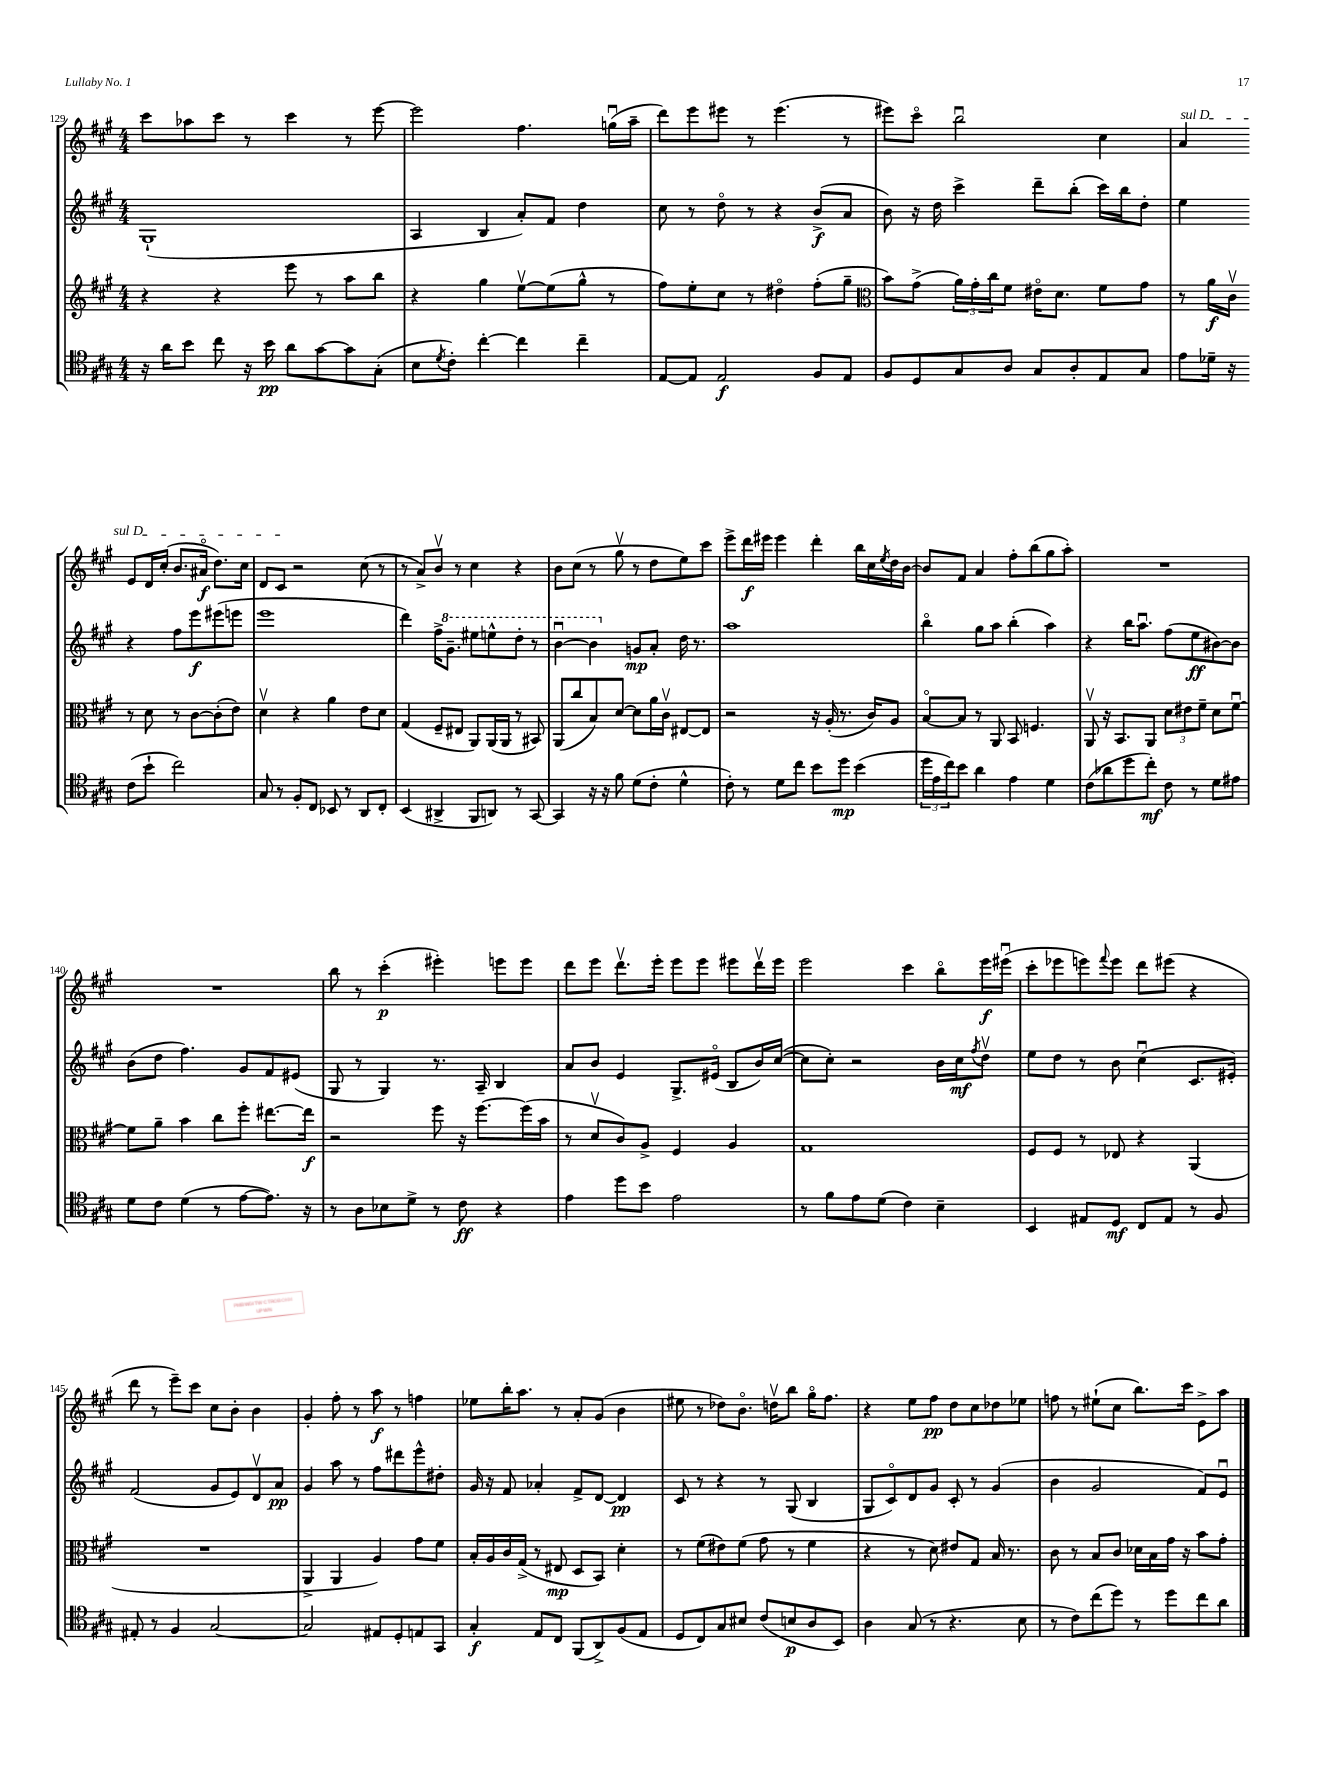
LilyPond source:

<<
\new StaffGroup <<
\new Staff = "s0" {
    \clef treble \key a \major \numericTimeSignature \time 4/4
    cis'''8 aes''8 cis'''8 r8 cis'''4 r8 e'''8~ |
    e'''2 fis''4. g''16\downbow( a''16-- |
    d'''8) e'''8 eis'''8 r8 eis'''4.( r8 |
    eis'''8) cis'''8\flageolet b''2\downbow cis''4 |
    \once \override TextSpanner.bound-details.left.text = \markup { \italic "sul D" } a'4\startTextSpan e'8 d'16 cis''16-.( b'8. ais'16\flageolet\f d''8.) cis''16 |
    d'8 cis'8\stopTextSpan r2 cis''8( r8 |
    r8 a'8->) b'8\upbow r8 cis''4 r4 |
    b'8 cis''8( r8 gis''8\upbow r8 d''8 e''8) cis'''8 |
    e'''8-> d'''16\f eis'''16 eis'''4 d'''4-. b''16 cis''16 \acciaccatura { e''8 } d''16 b'16~ |
    b'8 fis'8 a'4 fis''8-. b''8( gis''8 a''8-.) |
    R1 |
    R1 |
    b''8 r8 cis'''4-.\p( eis'''4-.) e'''8 e'''8 |
    d'''8 e'''8 d'''8.\upbow e'''16-. e'''8 e'''8 eis'''8 d'''16\upbow eis'''16 |
    e'''2 cis'''4 b''8\flageolet e'''16\f eis'''16\downbow( |
    cis'''8-. ees'''8 e'''8) \appoggiatura { fis'''8 } e'''8 d'''8 eis'''8( r4 |
    d'''8 r8 e'''8--) cis'''8 cis''8 b'8-. b'4 |
    gis'4-. fis''8-. r8 a''8\f r8 f''4 |
    ees''8 b''16-. a''8. r8 a'8-. gis'8( b'4 |
    eis''8 r8 des''8) b'8.\flageolet d''16\upbow b''8 gis''16\flageolet fis''8. |
    r4 e''8 fis''8\pp d''8 cis''8 des''8 ees''8 |
    f''8 r8 eis''8-!( cis''8 b''8.) cis'''16 e'8-> a''8 \bar "|." |
}
\new Staff = "s1" {
    \clef treble \key a \major \numericTimeSignature \time 4/4
    gis1-!( |
    a4 b4 a'8-.) fis'8 d''4 |
    cis''8 r8 d''8\flageolet r8 r4 b'8->\f( a'8 |
    b'8) r16 d''16 cis'''4-> d'''8-- b''8-.( cis'''16) b''16 d''8-. |
    e''4 r4 fis''8 e'''8\f eis'''8( e'''8 |
    e'''1 |
    d'''4) fis''16-> \ottava #1 gis''8.-- eis'''8 e'''8-^ d'''8-. r8 |
    b''4~\downbow b''4 \ottava #0 g'8\mp a'8-. d''16 r8. |
    a''1 |
    b''4\flageolet gis''8 a''8 b''4-.( a''4) |
    r4 b''16 a''8.\downbow fis''8( e''8\ff bis'8~) bis'8 |
    b'8( d''8 fis''4.) gis'8 fis'8 eis'8( |
    gis8 r8 gis4) r8. a16-- b4 |
    a'8 b'8 e'4 gis8.-> eis'16\flageolet( b8 b'16) cis''16~( |
    cis''8 cis''8-.) r2 b'16 cis''16\mf \acciaccatura { fis''8 } d''8\upbow |
    e''8 d''8 r8 b'8 cis''4\downbow( cis'8. eis'16-.) |
    fis'2( gis'8 e'8) d'8\upbow a'8\pp |
    gis'4 a''8 r8 fis''8 dis'''8 e'''8-^ dis''8-. |
    gis'16 r16 fis'8 aes'4-. fis'8-> d'8~ d'4\pp |
    cis'8 r8 r4 r8 gis8( b4 |
    gis8 cis'8\flageolet) d'8 gis'8 cis'8-. r8 gis'4( |
    b'4 gis'2 fis'8) e'8\downbow \bar "|." |
}
\new Staff = "s2" {
    \clef treble \key a \major \numericTimeSignature \time 4/4
    r4 r4 e'''8 r8 a''8 b''8 |
    r4 gis''4 e''8~\upbow e''8( gis''8-^ r8 |
    fis''8) e''8-. cis''8 r8 dis''4\flageolet fis''8-.( gis''8-- |
    \clef alto b'8) gis'8->( \tuplet 3/2 { a'16) gis'16-. cis''16 } fis'8 eis'16\flageolet d'8. fis'8 gis'8 |
    r8 a'16\f cis'16\upbow r8 d'8 r8 cis'8~ cis'8-.( e'8) |
    d'4\upbow r4 a'4 e'8 d'8 |
    gis4( fis8-- eis8 a,8) a,16( a,16 r8 bis,8) |
    a,8( cis''8 b8) d'8~ d'8 a'16 cis'16\upbow eis8~ eis8 |
    r2 r16 a16-.( r8. cis'16) a8 |
    b8~\flageolet b8 r8 a,8 b,8 f4. |
    a,8\upbow r16 b,8. a,8 \tuplet 3/2 { d'8 eis'8 fis'8-- } d'8 fis'8~\downbow |
    fis'8 a'8-- b'4 cis''8 fis''8-. eis''8.~ eis''16\f |
    r2 fis''8 r16 fis''8.~ fis''16( b'16 |
    r8 d'8\upbow cis'8) a8-> fis4 a4 |
    gis1 |
    fis8 fis8 r8 ees8 r4 a,4( |
    R1 |
    a,4-> a,4 a4) gis'8 fis'8 |
    b16-. a16 cis'16 gis16->( r8 eis8\mp d8 b,8) d'4-. |
    r8 fis'8( eis'8) fis'8( gis'8 r8 fis'4 |
    r4 r8 d'8) eis'8 gis8 b16 r8. |
    cis'8 r8 b8 cis'8 des'16 b16 gis'16 r16 b'8 gis'8-. \bar "|." |
}
\new Staff = "s3" {
    \clef tenor \key a \major \numericTimeSignature \time 4/4
    r16 a'16 b'8 cis''8 r16 b'16\pp a'8 gis'8~ gis'8 gis8-.( |
    b8 \acciaccatura { d'8 } cis'8-.) cis''4~-. cis''4 cis''4-- |
    e8~ e8 e2\f fis8 e8 |
    fis8 d8 gis8 a8 gis8 a8-. e8 gis8 |
    e'8 des'16-- r16 cis'8( b'8-! cis''2) |
    gis8 r8 fis8-. cis8 bes,8 r8 a,8 cis8-. |
    b,4( ais,4-> fis,8 a,8) r8 gis,8~ |
    gis,4 r16 r16 fis'8 d'8( cis'8-. d'4-^ |
    cis'8-.) r8 d'8 cis''8 b'8 d''8\mp b'4( |
    \tuplet 3/2 { d''16 e'16 cis''16) } b'8 a'4 e'4 d'4 |
    cis'8( aes'8 d''8 cis''8-.\mf) cis'8 r8 d'8 eis'8 |
    d'8 cis'8 d'4( r8 e'8~ e'8.) r16 |
    r8 a8 bes8 d'8-> r8 cis'8\ff r4 |
    e'4 d''8 b'8 e'2 |
    r8 fis'8 e'8 d'8( cis'4) b4-- |
    b,4 eis8 d8\mf cis8 eis8 r8 fis8 |
    eis8-. r8 fis4 gis2~ |
    gis2 eis8 d8-. e8 gis,8 |
    gis4-.\f e8 cis8 fis,8( a,8->) fis8( e8 |
    d8 cis8) gis8 bis8 cis'8( b8\p a8 b,8) |
    a4 gis8( r8 r4. b8 |
    r8 cis'8) cis''8( d''8) r8 d''8 cis''8 a'8 \bar "|." |
}
>>
>>
\layout { \context { \Score currentBarNumber = #129 } }
